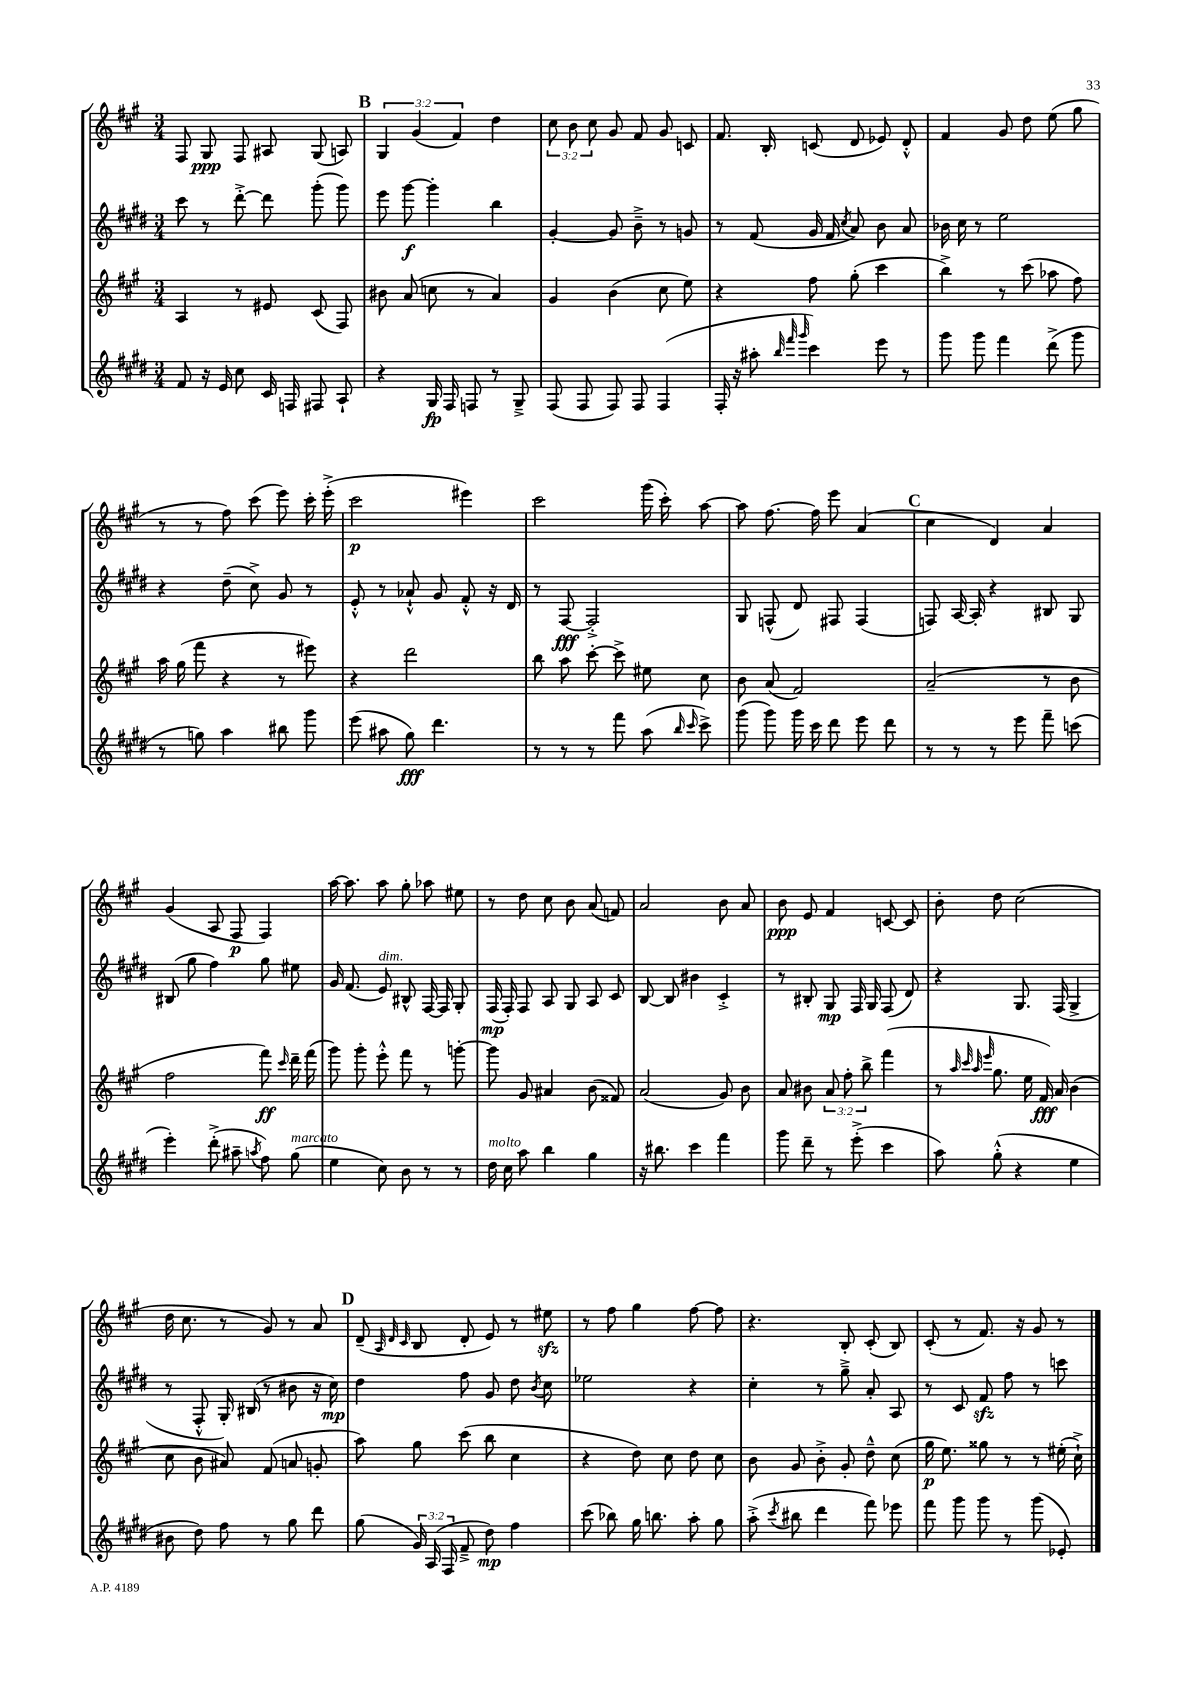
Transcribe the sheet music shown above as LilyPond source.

<<
\new StaffGroup <<
\new Staff = "s0" {
    \clef treble \key a \major \numericTimeSignature \time 3/4 \override Staff.TupletNumber.text = #tuplet-number::calc-fraction-text
    \autoBeamOff fis8 gis8\ppp fis8 ais8 gis8( a8) |
    \mark \markup { \bold "B" } \tuplet 3/2 { gis4 gis'4( fis'4) } d''4 |
    \tuplet 3/2 { cis''8 b'8 cis''8 } gis'8 fis'8 gis'8 c'8 |
    fis'8. b16-. c'8( d'8 ees'8) d'8-.-^ |
    fis'4 gis'8 d''8 e''8( gis''8 |
    r8 r8 fis''8) cis'''8( e'''8) cis'''16-. e'''16-.->( |
    cis'''2\p eis'''4) |
    cis'''2 gis'''16( cis'''16-.) a''8~ |
    a''8 fis''8.~ fis''16 e'''8 a'4( |
    \mark \markup { \bold "C" } cis''4 d'4) a'4 |
    gis'4( a8 fis8\p fis4) |
    a''16~ a''8. a''8 gis''8-. aes''8 eis''8 |
    r8 d''8 cis''8 b'8 a'8( f'8) |
    a'2 b'8 a'8 |
    b'8\ppp e'8 fis'4 c'8~ c'8 |
    b'8-. d''8 cis''2( |
    d''16 cis''8. r8 gis'8) r8 a'8 |
    \mark \markup { \bold "D" } d'8--( \grace { a32 d'32 cis'32 } b8 d'8-. e'8) r8 eis''8\sfz |
    r8 fis''8 gis''4 fis''8~ fis''8 |
    r4. b8-. cis'8-.( b8) |
    cis'8-.( r8 fis'8.) r16 gis'8 r8 \bar "|." |
}
\new Staff = "s1" {
    \clef treble \key e \major \numericTimeSignature \time 3/4
    \autoBeamOff cis'''8 r8 dis'''8~-.-> dis'''8 gis'''8-.( gis'''8) |
    \mark \markup { \bold "B" } e'''8 gis'''8~\f gis'''4-. b''4 |
    gis'4~-. gis'8 b'8---> r8 g'8 |
    r8 fis'8( gis'16 fis'16 \acciaccatura { cis''8 } a'8) b'8 a'8 |
    bes'16 cis''16 r8 e''2 |
    r4 dis''8--( cis''8->) gis'8 r8 |
    e'8-.-^ r8 aes'8-!-^ gis'8 fis'8-.-^ r16 dis'16 |
    r8 fis8~\fff fis2-.-> |
    gis8 f8-^( dis'8) fis8 fis4( |
    \mark \markup { \bold "C" } f8) a16~ a16-. r4 bis8 gis8 |
    bis8( gis''8 fis''4) gis''8 eis''8 |
    gis'16 fis'8.( e'8^\markup { \italic "dim." }) bis8-^ fis16~ fis16 gis8-. |
    fis16\mp( fis16-.) fis8 a8 gis8 a8 cis'8 |
    b8~ b8 bis'4 cis'4-.-> |
    r8 bis8-. gis8\mp fis16 gis16 fis8( dis'8) |
    r4 gis8. fis16( gis4-> |
    r8 fis8-.-^ gis16-.) bis16( r8 bis'8 r16 cis''16\mp) |
    \mark \markup { \bold "D" } dis''4 fis''8 gis'8 dis''8 \acciaccatura { b'8 } cis''8 |
    ees''2 r4 |
    cis''4-. r8 gis''8---> a'8-. a8 |
    r8 cis'8 fis'8\sfz fis''8 r8 c'''8 \bar "|." |
}
\new Staff = "s2" {
    \clef treble \key a \major \numericTimeSignature \time 3/4 \override Staff.TupletNumber.text = #tuplet-number::calc-fraction-text
    \autoBeamOff a4 r8 eis'8 cis'8( fis8) |
    \mark \markup { \bold "B" } bis'8 a'8( c''8 r8 a'4) |
    gis'4 b'4( cis''8 e''8) |
    r4 fis''8 gis''8-.( cis'''4 |
    b''4->) r8 cis'''8( aes''8 fis''8) |
    a''16 gis''16( fis'''8 r4 r8 eis'''8) |
    r4 d'''2 |
    b''8 a''8 cis'''8~-. cis'''8-> eis''8 cis''8 |
    b'8 a'8( fis'2) |
    \mark \markup { \bold "C" } a'2--( r8 b'8 |
    fis''2 fis'''8\ff) \grace { cis'''16 } d'''16-- fis'''16( |
    gis'''8) gis'''8-. e'''8-.-^ fis'''8 r8 g'''8~-. |
    g'''8 gis'8 ais'4 b'8( fisis'8) |
    a'2( gis'8) b'8 |
    a'8 bis'8 \tuplet 3/2 { a'8 fis''8-. b''8-> } fis'''4( |
    r8 \grace { a''32 cis'''32 a''32 e'''32 } gis''8. e''16 fis'16\fff) a'16 b'4( |
    cis''8 b'8 ais'8) fis'8( a'8 g'8-. |
    \mark \markup { \bold "D" } a''8) gis''8 cis'''8( b''8 cis''4 |
    r4 d''8) cis''8 d''8 cis''8 |
    b'8 gis'8 b'8-.-> gis'8-. d''8---^ cis''8( |
    gis''16\p e''8.) gisis''8 r8 r8 eis''16-.( cis''16-!->) \bar "|." |
}
\new Staff = "s3" {
    \clef treble \key e \major \numericTimeSignature \time 3/4 \override Staff.TupletNumber.text = #tuplet-number::calc-fraction-text
    \autoBeamOff fis'8 r16 e'16 cis''8 cis'16 f16 fis8 a8-! |
    \mark \markup { \bold "B" } r4 gis16\fp fis16 f8 r8 gis8---> |
    fis8( fis8 fis8) fis8 fis4( |
    fis16-. r16 ais''8-. \grace { b''32 fis'''32 gis'''32 } cis'''4) e'''8 r8 |
    gis'''8 gis'''8 fis'''4 dis'''8->( gis'''8 |
    r8 g''8) a''4 bis''8 gis'''8 |
    e'''8( ais''8 gis''8\fff) dis'''4. |
    r8 r8 r8 fis'''8 a''8( \grace { b''16 cis'''16 } cis'''8->) |
    gis'''8( gis'''8) gis'''16 cis'''16 dis'''8 e'''8 dis'''8 |
    \mark \markup { \bold "C" } r8 r8 r8 e'''8 fis'''8-- c'''8( |
    e'''4-.) dis'''8-.->( ais''8-- \acciaccatura { a''8 } fis''8) gis''8^\markup { \italic "marcato" }( |
    e''4 cis''8) b'8 r8 r8 |
    dis''16^\markup { \italic "molto" } cis''16 a''8 b''4 gis''4 |
    r16 bis''8. cis'''4 fis'''4 |
    gis'''8 dis'''8-- r8 e'''8-.->( cis'''4 |
    a''8) gis''8-.-^( r4 e''4 |
    bis'8 dis''8) fis''8 r8 gis''8 dis'''8 |
    \mark \markup { \bold "D" } gis''8( \tuplet 3/2 { gis'16) a16( fis16 } fis'8---> dis''8\mp) fis''4 |
    cis'''8( bes''8) gis''16 b''8. a''8-. gis''8 |
    a''8-.->( \acciaccatura { cis'''8 } bis''8 dis'''4 fis'''8) ees'''8 |
    fis'''8 gis'''8 gis'''8 r8 gis'''8( ees'8-.) \bar "|." |
}
>>
>>
\layout { \context { \Score \remove "Bar_number_engraver" } }
